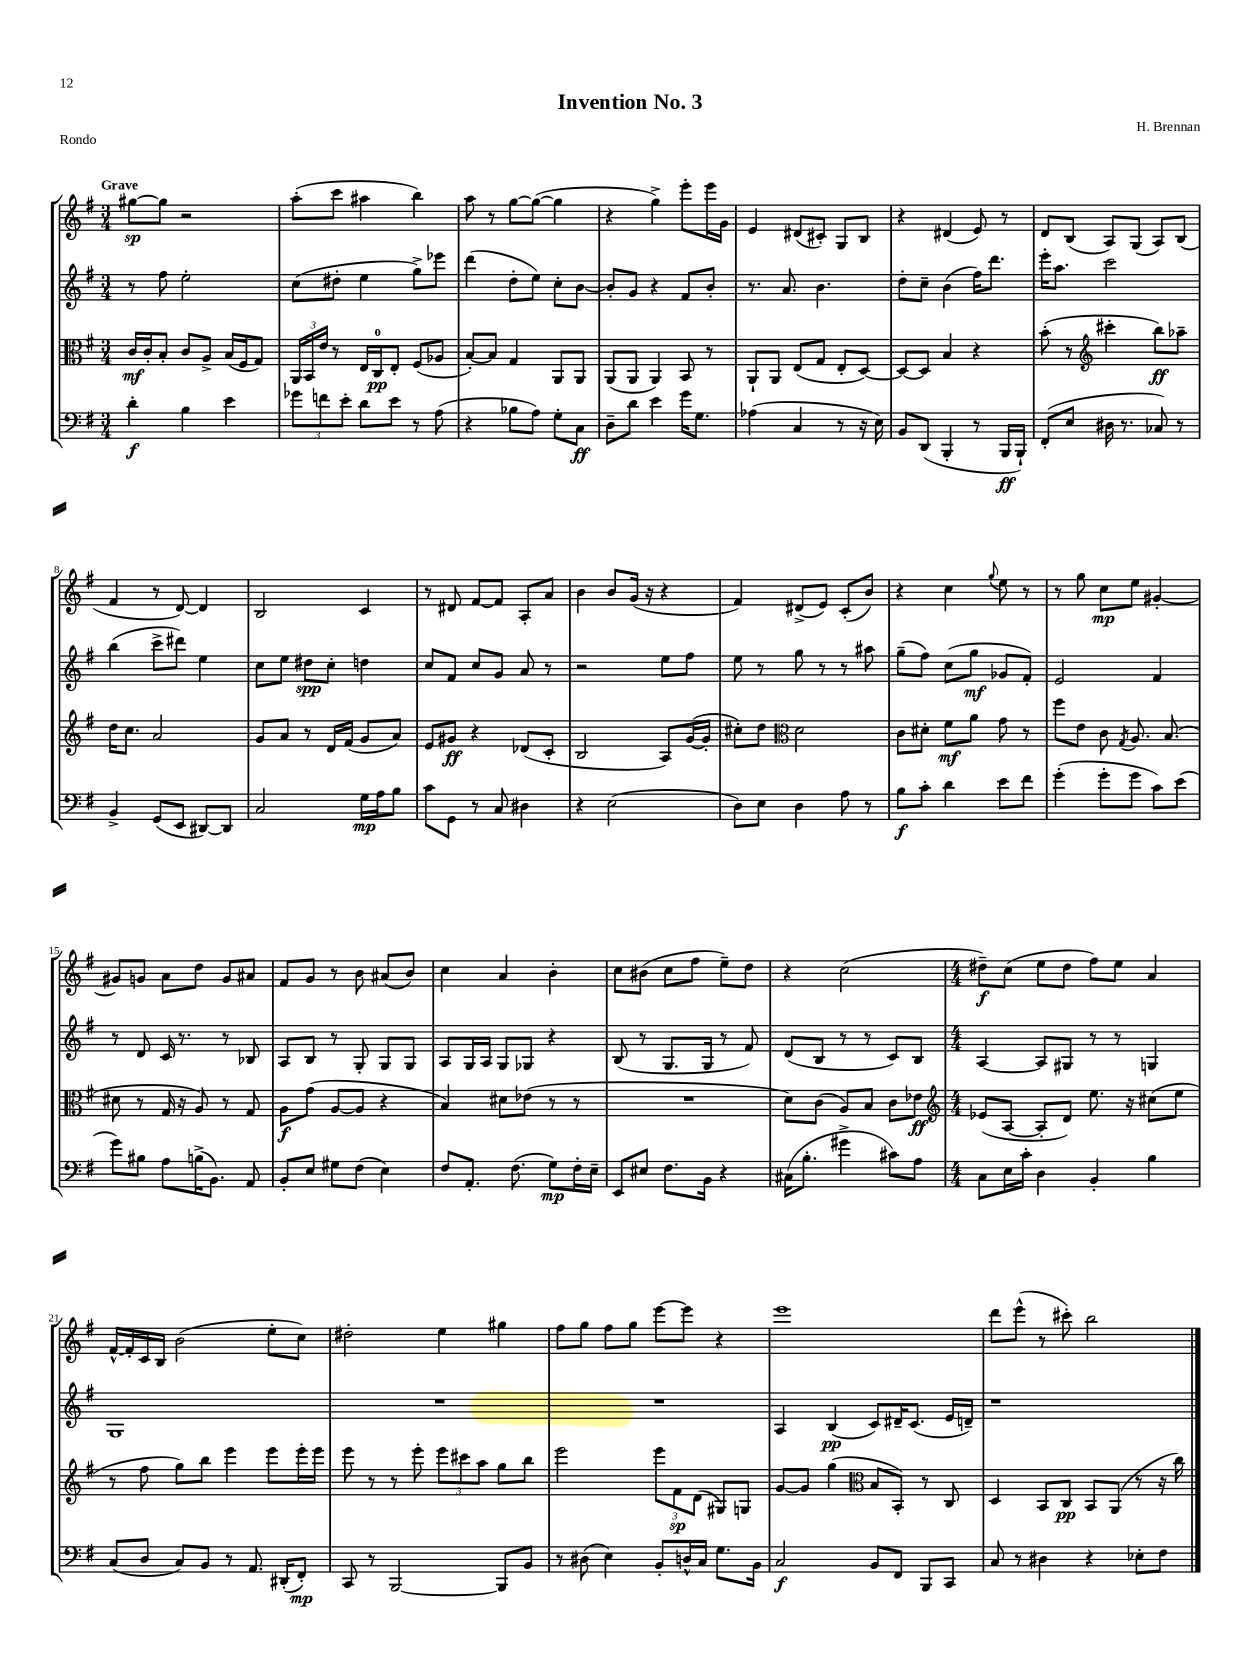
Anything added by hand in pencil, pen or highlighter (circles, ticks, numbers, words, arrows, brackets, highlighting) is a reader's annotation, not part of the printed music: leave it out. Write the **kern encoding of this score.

**kern	**kern	**kern	**kern
*staff4	*staff3	*staff2	*staff1
*clefF4	*clefC3	*clefG2	*clefG2
*k[f#]	*k[f#]	*k[f#]	*k[f#]
*M3/4	*M3/4	*M3/4	*M3/4
4d'	16c	8r	[8gg#
.	16c'	.	.
.	8B'	8ff#	8gg#]
4B	8c	2ee'	2r
.	8A^	.	.
4e	(16B	.	.
.	16F#	.	.
.	8G)	.	.
=	=	=	=
12g-	24AA	(8cc	(8aa'
.	24BB	.	.
12f	24e	.	.
.	8r	8dd#'	8ccc
12e'	.	.	.
8d	16E	4ee	4aa#
.	16C	.	.
8e	8E'	.	.
8r	(8F#	8gg^)	4bb)
(8A	8A-	8eee-	.
=	=	=	=
4r	[8B')	(4ddd	8aa
.	8B]	.	8r
8B-	4G	8dd'	[8gg
8A)	.	8ee)	(8gg_
8G'	8AA	8cc'	4gg]
8C	8AA	[8b	.
=	=	=	=
8D~	(8AA	8b']	4r
8d	8AA	8g	.
4e	4AA)	4r	4gg^)
16g	8BB	8f#	8eee'
8.G	.	.	.
.	8r	8b'	16eee
.	.	.	16g
=	=	=	=
(4A-	8AA`	8.r	4e
.	8AA	.	.
.	.	8.a	.
4C	(8E	.	(8d#
.	8G	4.b	8c#')
8r	8E'	.	8G
16r	[8D)	.	8B
16E)	.	.	.
=	=	=	=
8BB	8D_	8dd'	4r
(8DD	8D]	8cc~	.
4BBB'	4B	(4b	(4d#
8r	4r	16ff#)	8e)
.	.	8.ddd	.
16BBB	.	.	8r
16BBB`)	.	.	.
=	=	=	=
(8FF#'	(8b'	16eee'	8d
.	.	8.aa	.
8E	8r	.	(8B
*	*clefG2	*	*
16D#	4ccc#'	2ccc	8A)
8.r	.	.	.
.	.	.	(8G
8C-)	8bb)	.	8A)
8r	8aa-~	.	(8B
=	=	=	=
4BB^	16dd	(4bb	4f#
.	8.cc	.	.
(8GG	2a	8ccc^	8r
8EE	.	8ddd#)	[8d)
[8DD#)	.	4ee	4d]
8DD#]	.	.	.
=	=	=	=
2C	8g	8cc	2B
.	8a	8ee	.
.	8r	8dd#	.
.	16d	8cc'	.
.	(16f#	.	.
16G	8g	4dd	4c
16A	.	.	.
8B	8a)	.	.
=	=	=	=
8c	8e	8cc	8r
8GG	8g#	8f#	8d#
8r	4r	8cc	[8f#
8C	.	8g	8f#]
4D#	(8d-	8a	8A'
.	8c'	8r	8a
=	=	=	=
4r	2B	2r	4b
(2E	.	.	8b
.	.	.	(16g
.	.	.	16r
.	8A)	8ee	4r
.	([16g	8ff#	.
.	16g']	.	.
=	=	=	=
8D)	8cc#')	8ee	4f#)
8E	8dd	8r	.
*	*clefC3	*	*
4D	2d	8gg	(8d#^
.	.	8r	8e)
8A	.	8r	(8c'
8r	.	8aa#	8b)
=	=	=	=
8B	8c	(8gg~	4r
8c'	8d#'	8ff#)	.
4d	8f#	(8cc	4cc
.	8a	8gg	.
.	.	.	8qqgg
8e	8g	8g-	8ee
8f#	8r	8f#')	8r
=	=	=	=
(4g'	8ff#	2e	8r
.	8e	.	8gg
8g'	8c	.	8cc
.	8qG	.	.
8g	8.A	.	8ee
8c)	.	4f#	[4g#'
.	(8.B	.	.
(8e	.	.	.
=	=	=	=
8g)	8d#	8r	8g#]
8B#	8r	8d	8g
8A	16G	16c	8a
.	16r	8.r	.
(16B^	8A)	.	8dd
8.BB)	.	.	.
.	8r	8r	8g
8AA	8G	8B-	8a#
=	=	=	=
8BB'	8A	8A	8f#
8E	(8g	8B	8g
8G#	[8A	8r	8r
(8F#	8A]	8G'	8b
4E)	4r	8G	(8a#
.	.	8G	8b)
=	=	=	=
8F#	4B)	8A	4cc
8.AA'	.	16G	.
.	.	16A	.
.	8d#	8G	4a
(8.F#	.	.	.
.	(8e-	8G-	.
8G)	8r	4r	4b'
16F#'	8r	.	.
16E~	.	.	.
=	=	=	=
8EE	2.r	(8B	8cc
8E#	.	8r	(8b#
8.F#	.	8.G	8cc
.	.	.	8ff#
16BB	.	16G	.
4r	.	8r	8ee~)
.	.	8f#)	8dd
=	=	=	=
(16C#	8d)	(8d	4r
8.B'	.	.	.
.	(8c	8B	.
4g#^	8A)	8r	(2cc
.	8B	8r	.
8c#)	8c	8c)	.
8A	8e-	8B	.
=	=	=	=
*	*clefG2	*	*
*M4/4	*M4/4	*M4/4	*M4/4
8C	(8e-	[4A	8dd#~)
16E	[8A	.	(8cc
16c'	.	.	.
4D	8A']	8A]	8ee
.	8d)	8G#	8dd#
4BB'	8.ee	8r	8ff#)
.	.	8r	8ee
.	16r	.	.
4B	(8cc#	4G	4a
.	8ee	.	.
=	=	=	=
(8C	8r	1G	[16f#^^
.	.	.	16f#']
8D	8ff#	.	16c
.	.	.	16B
8C)	8gg)	.	(2b
8BB	8bb	.	.
8r	4eee	.	.
8.AA	.	.	.
.	8eee	.	8ee'
(16DD#'	.	.	.
8FF#')	16eee'	.	8cc)
.	16eee	.	.
=	=	=	=
8CC	8eee	1r	2dd#'
8r	8r	.	.
[2BBB	8r	.	.
.	8eee'	.	.
.	12eee	.	4ee
.	12ccc#	.	.
.	12aa	.	.
8BBB]	8gg	.	4gg#
8BB	8bb	.	.
=	=	=	=
8r	2eee	1r	8ff#
(8D#	.	.	8gg
4E)	.	.	8ff#
.	.	.	8gg
8BB'	12eee	.	[8eee
.	12f#	.	.
16D^^	.	.	8eee]
.	(12d	.	.
16C	.	.	.
8.G	8G#)	.	4r
.	8G	.	.
16BB	.	.	.
=	=	=	=
2C	[8g	4A	1eee
.	8g]	.	.
.	(4gg	(4B	.
*	*clefC3	*	*
8BB	8B	8c)	.
8FF#	8BB')	16d#~	.
.	.	(8.c	.
8BBB	8r	.	.
8CC	8C	16e	.
.	.	16d~)	.
=	=	=	=
8C	4D	1r	8ddd
8r	.	.	(8eee^^
4D#	8BB	.	8r
.	8C	.	8ccc#')
4r	8BB	.	2bb
.	(8AA	.	.
8E-'	8r	.	.
8F#	16r	.	.
.	16cc)	.	.
==	==	==	==
*-	*-	*-	*-
